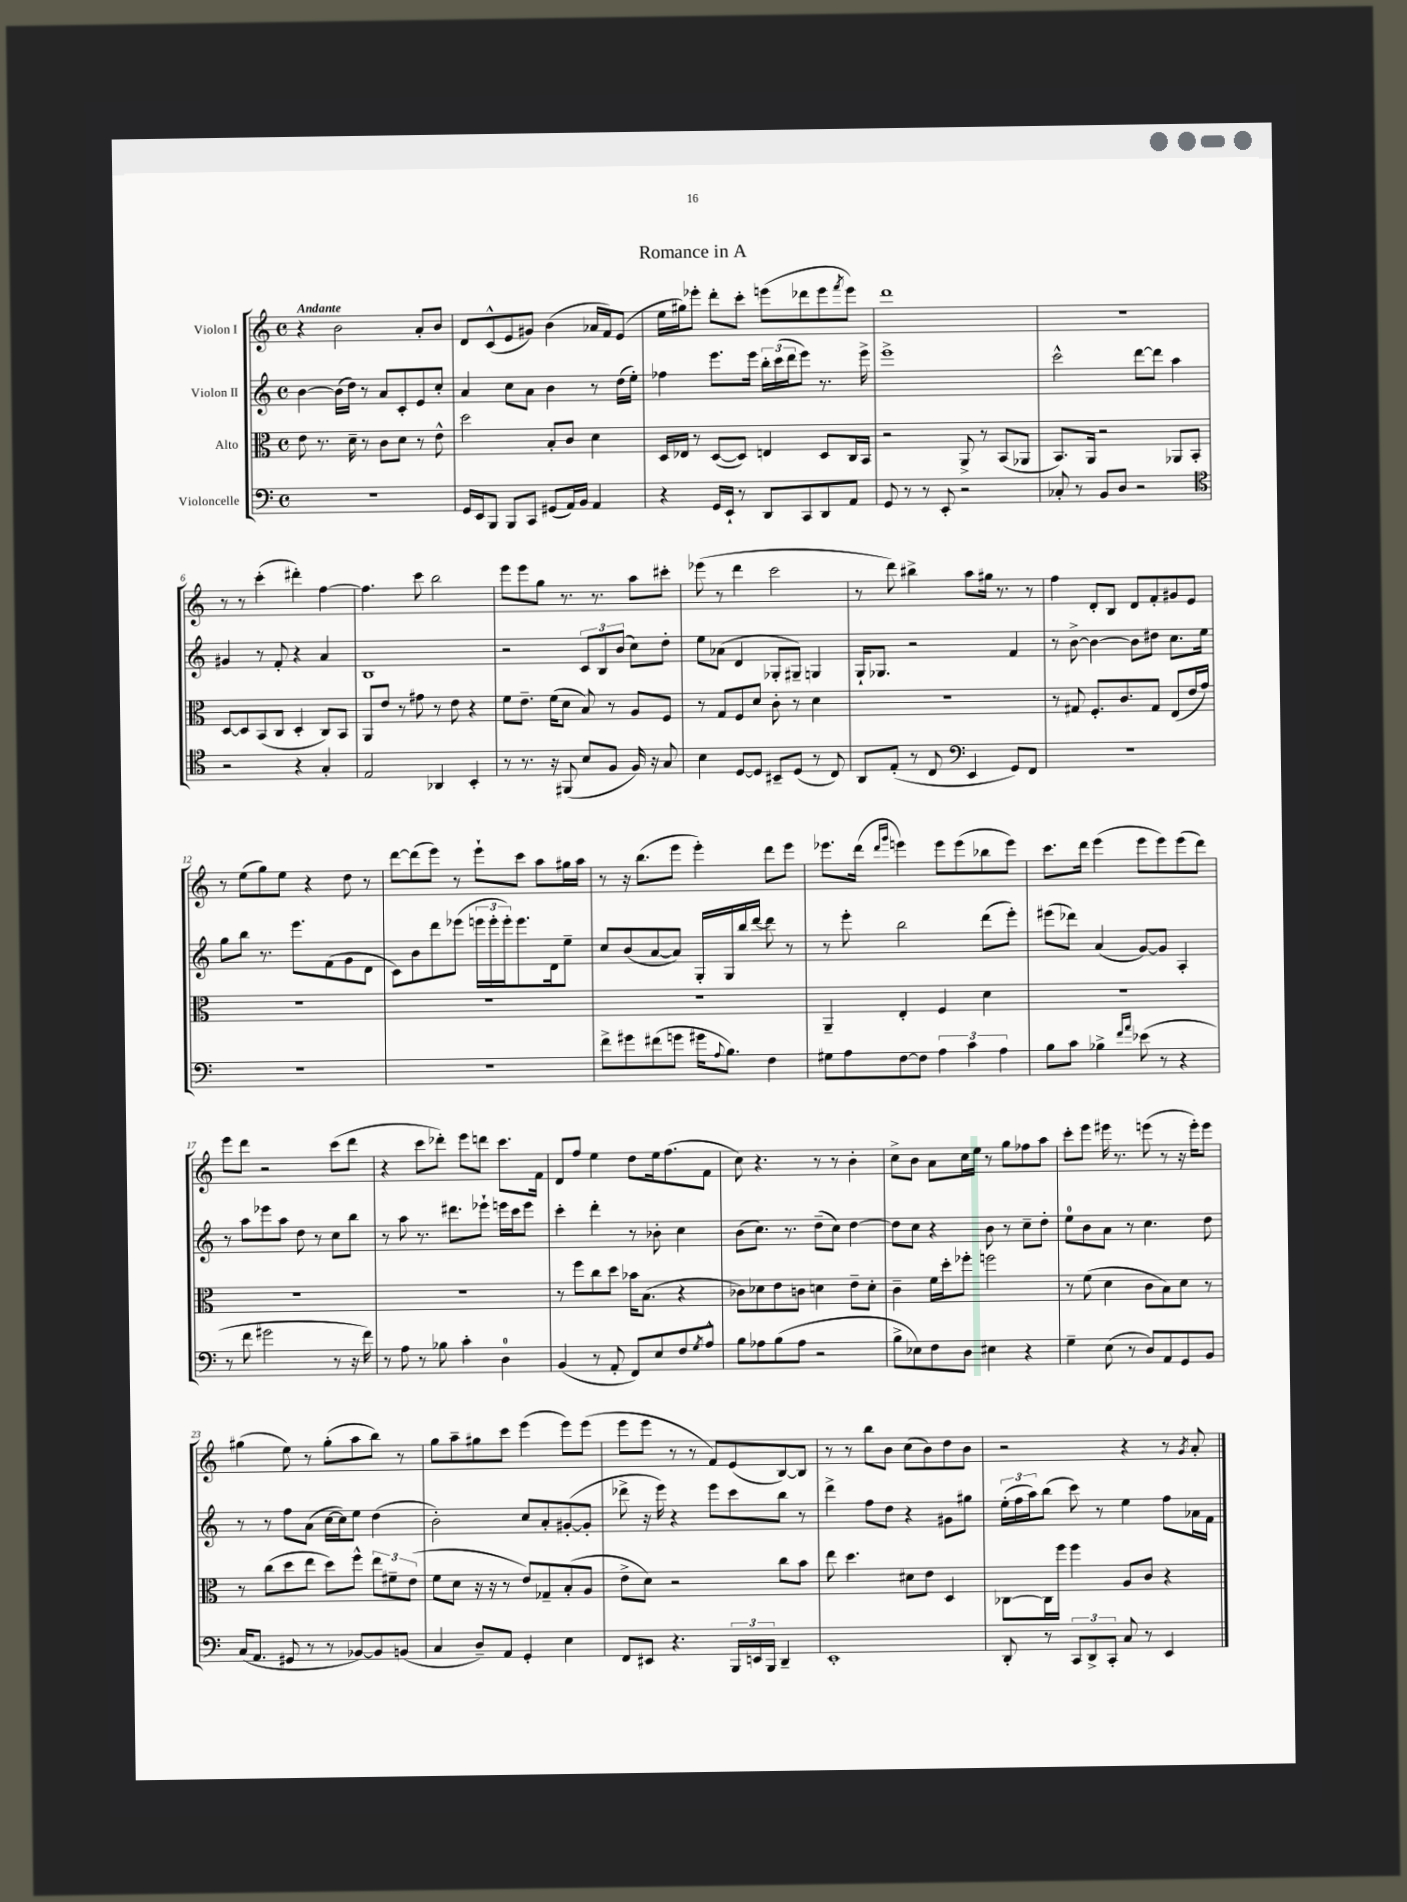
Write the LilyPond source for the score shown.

\header { title = "Romance in A" }
<<
\new StaffGroup <<
\new Staff = "s0" \with { instrumentName = "Violon I" } {
    \clef treble \key c \major \defaultTimeSignature \time 4/4 \tempo "Andante"
    r4 b'2 a'8-. b'8 |
    d'8 c'8-^( e'8 gis'8) b'4( aes'16 f'16) e'8( |
    e''16 gis''16) ees'''8-. d'''8-. c'''8-. e'''8( des'''8 e'''8 \acciaccatura { f'''8 } e'''8) |
    d'''1 |
    R1 |
    r8 r8 c'''4-.( dis'''4-.) f''4~ |
    f''4. c'''8 b''2 |
    e'''8 e'''8 g''8 r8. r8. a''8 cis'''8-. |
    ees'''8( r8 d'''4 c'''2 |
    r8 d'''8) bis''4-> a''8 gis''16 r8. r8 |
    f''4 d'8-. b8 d'8 f'8-. gis'8 e'8 |
    r8 e''8( g''8) e''8 r4 d''8 r8 |
    d'''8~ d'''8( e'''8) r8 e'''8-! c'''8 a''8 gis''16 a''16 |
    r8 r16 b''8.( e'''8 e'''4-.) d'''8 e'''8 |
    ees'''8. d'''16( \grace { d'''16 g'''16 } e'''4) e'''8 e'''8( bes''8 e'''8) |
    c'''8. d'''16 e'''4( e'''8 e'''8) e'''8( d'''8) |
    e'''8 d'''8 r2 c'''8( d'''8 |
    r4 c'''8 des'''8-.) e'''8 d'''8 c'''8. f'16 |
    d'8 f''8 e''4 d''8 e''16 f''8.( f'8 |
    c''8) r4. r8 r8 b'4-. |
    c''8-> b'8 a'8 c''16 e''16 r8 g''8 fes''8 a''8 |
    c'''8-. e'''8 eis'''16 r8. e'''8( r8 r16 e'''16-.) e'''8 |
    gis''4( e''8) r8 gis''8-.( a''8 b''8) r8 |
    g''8 a''8-- gis''8 c'''8 e'''4( e'''8) e'''8( |
    e'''8 e'''8 r8 r8 f'8) e'8( b8~) b8 |
    r8 r8 b''8 b'8 c''8( b'8) d''8 b'8 |
    r2 r4 r8 \acciaccatura { g'8 } a'8-. \bar "|." |
}
\new Staff = "s1" \with { instrumentName = "Violon II" } {
    \clef treble \key c \major \defaultTimeSignature \time 4/4
    b'4~ b'16( d''16) r8 a'8 c'8-. e'8 c''8-. |
    a'4 c''8 a'8 b'4 r8 d''16( e''16-.) |
    fes''4 e'''8. e'''16 \tuplet 3/2 { b''16-. c'''16( d'''16 } e'''8) r8. e'''16-> |
    e'''1-> |
    c'''2-^ d'''8~ d'''8 a''4 |
    gis'4 r8 f'8-. r4 a'4 |
    b1 |
    r2 \tuplet 3/2 { c'8 b8 b'8( } c''8) d''8-. |
    e''8 aes'8( d'4 ges8-. gis8--) g4 |
    g16-! ges8. r2 f'4 |
    r8 b'8~-> b'4~ b'8 dis''8 c''8. e''16 |
    g''8 b''8 r8. e'''8. f'8( g'8 d'8 |
    c'8) b'8 d'''8 ees'''8( \tuplet 3/2 { e'''16 e'''16-. e'''16-.) } e'''8. d'16 e''8-- |
    c''8 b'8( a'8~ a'8) g16-. g16 b''16 d'''16~ d'''8 r8 |
    r8 e'''8-. b''2 d'''8( e'''8-.) |
    eis'''8( des'''8) a'4( g'8~) g'8 a4-. |
    r8 a''8 ees'''8 a''8 d''8 r8 c''8 b''8 |
    r8 a''8 r8. dis'''8. ees'''8-! e'''16 c'''16 e'''8 |
    c'''4-. d'''4-. r8 bes'8-. c''4 |
    b'8( c''8.) r8. d''8--( c''8) d''4~ |
    d''8 c''8 r4 b'8 r8 c''8-- d''8-. |
    e''8-0 b'8 a'8 r8 c''4. d''8 |
    r8 r8 f''8 a'8( c''16~ c''16) e''8 d''4( |
    b'2-.) c''8 a'8-. gis'8~-.( gis'8-. |
    des'''8-> r16 e'''16) r4 e'''8 c'''8 b''8 r8 |
    d'''4-> f''8 d''8 r4 gis'8 gis''8 |
    \tuplet 3/2 { e''16-.( f''16 a''16) } b''8( c'''8) r8 e''4 f''8 aes'16 f'16 \bar "|." |
}
\new Staff = "s2" \with { instrumentName = "Alto" } {
    \clef alto \key c \major \defaultTimeSignature \time 4/4
    e'8 r8. d'16-- r8 c'8 d'8 r8 e'8-^ |
    d''2 b8-. c'8 d'4 |
    d16 ees16 r8 d8~( d8) e4 d8 c16 b,16 |
    r2 a,8-> r8 b,8( aes,8 |
    b,8.) a,16 r2 aes,8 b,8-. |
    d8~ d8 b,8( c8 d4-. c8) b,8 |
    a,8 e'8 r8 gis'8 r8 e'8 r4 |
    f'8 e'8.-- f'16( d'8 b8) r8 a8 f8 |
    r8 g8 f8 d'8 c'8-. r8 d'4 |
    R1 |
    r8 gis8 f8.-. c'8. gis8 e8( e'16 g'16) |
    R1 |
    R1 |
    R1 |
    a,4-- e4-. f4 d'4 |
    R1 |
    R1 |
    R1 |
    r8 f''8 c''8 d''8 bes'16 b8.( r4 |
    ces'8) des'8 e'8 c'8 d'4 e'8-- d'8-. |
    c'4-- f'16 d''16-. fes''8-. f''2 |
    r8 f'8( d'4 c'8 b8) d'8 r8 |
    r8 c''8( d''8 e''8 d''8) f''8-^ \tuplet 3/2 { e''8 fis'8-- e'8( } |
    f'8 d'8 r16 r16 r8 e'8) ges8-- b8-.( a8 |
    e'8-> d'8) r2 c''8 b'8 |
    e''8 d''4. dis'8 e'8 d4 |
    ces8~ ces16 f''16 f''4 a8 c'8 r4 \bar "|." |
}
\new Staff = "s3" \with { instrumentName = "Violoncelle" } {
    \clef bass \key c \major \defaultTimeSignature \time 4/4
    R1 |
    g,16 e,16 b,,8 b,,8 c,8 gis,8( a,16) b,16 a,4 |
    r4 g,16 e,16-! r8 d,8 c,8 d,8 a,8 |
    g,8 r8 r8 e,8-. r2 |
    ces8-. r8 b,8 d8 r2 |
    \clef tenor r2 r4 g4-. |
    e2 aes,4 b,4-. |
    r8 r8. r16 fis,8( b8 f8 f16) r16 g8 |
    b4 d8~ d8 bis,8-- d8( r8 c8) |
    a,8 e8-.( r8 c8 \clef bass e,4 g,8) f,8 |
    R1 |
    R1 |
    R1 |
    f'8-> gis'8 fis'8( g'8 gis'16 \appoggiatura { a8 } b8.) f4 |
    gis8 a8 f8~ f8 \tuplet 3/2 { a4 c'4 a4 } |
    b8 c'8 bes4-> \grace { f'16 a'16 } ees'8( r8 r4 |
    r8 f'8 gis'2 r8 r16 f'16) |
    r8 a8 r8 bes8 c'4-. d4-0 |
    b,4( r8 a,8-. f,8) e8 f8 \acciaccatura { g8 } a8-^ |
    b8 aes8 b8( aes8 r2 |
    b8-> ees8) f8 d8 eis4 r4 |
    g4-- e8( r8 d8) a,8 g,8 b,8 |
    c16( a,8. gis,8 r8 r8 bes,8~) bes,8 b,8( |
    c4 d8--) a,8 g,4-. e4 |
    f,8 eis,8 r4. \tuplet 3/2 { b,,16 e,16 b,,16 } d,4-- |
    e,1-. |
    d,8-. r8 \tuplet 3/2 { c,8 d,8-> c,8-. } c8 r8 e,4 \bar "|." |
}
>>
>>
